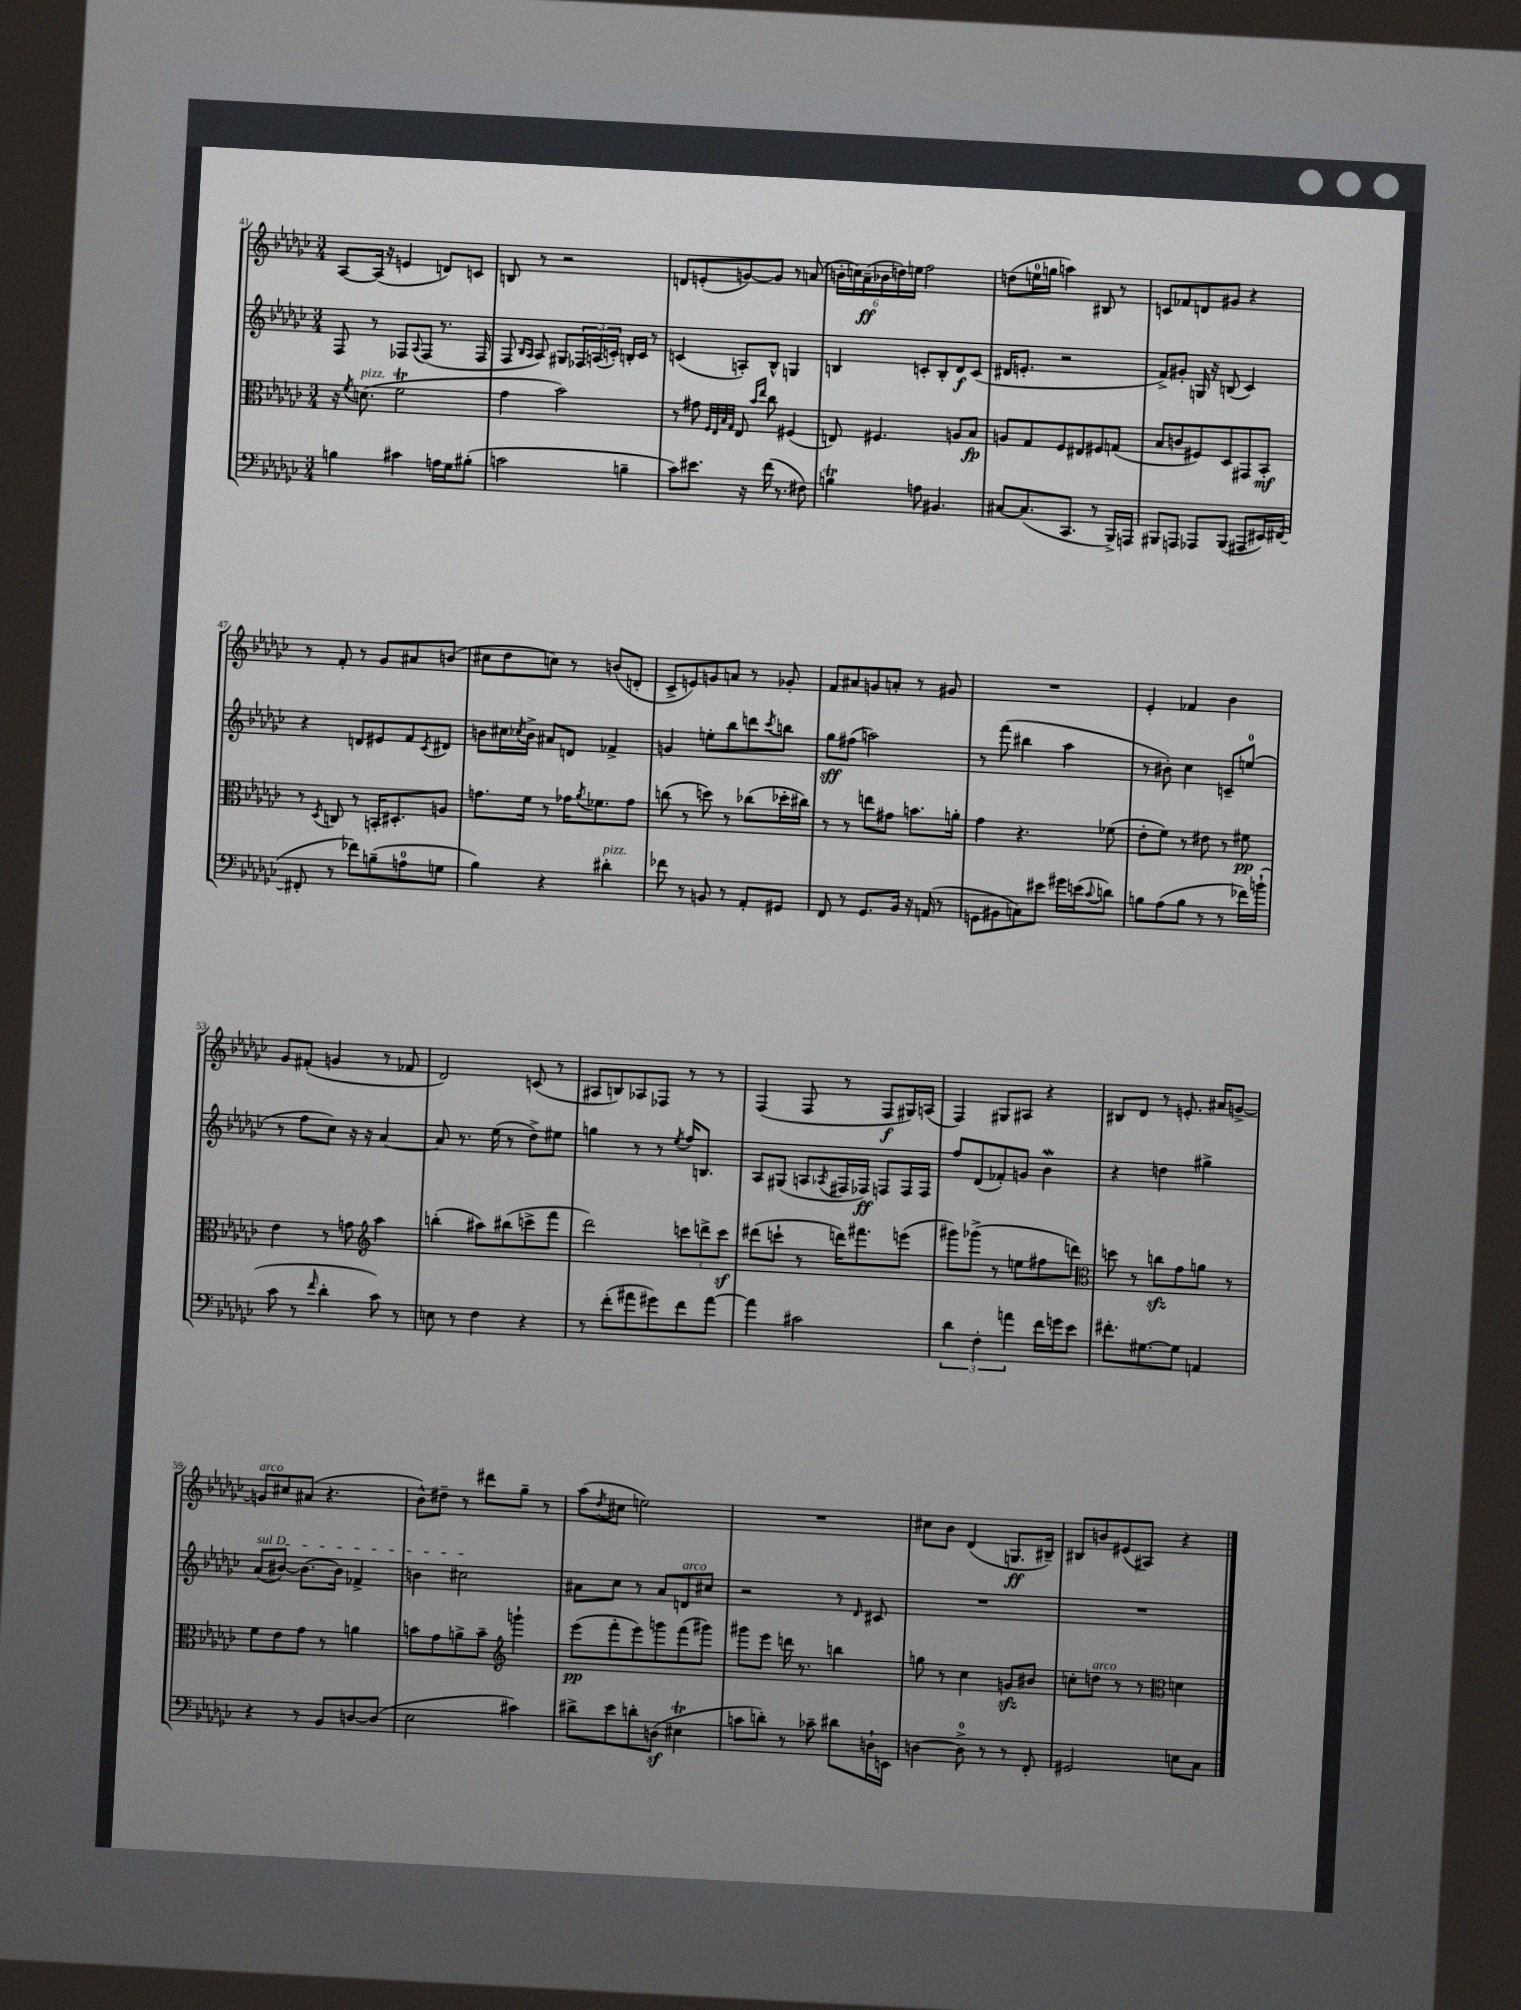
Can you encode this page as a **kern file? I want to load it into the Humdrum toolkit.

**kern	**kern	**kern	**kern
*staff4	*staff3	*staff2	*staff1
*clefF4	*clefC3	*clefG2	*clefG2
*k[b-e-a-d-g-c-]	*k[b-e-a-d-g-c-]	*k[b-e-a-d-g-c-]	*k[b-e-a-d-g-c-]
*M3/4	*M3/4	*M3/4	*M3/4
4B	16r	8F	[8A-
.	8qf	.	.
.	(8.d	.	.
.	.	8r	(16A-]
.	.	.	16r
4c#	2f	8F-	4e
.	.	8qqA-	.
.	.	(8F-	.
16A	.	8.r	8d)
16G-	.	.	.
(8B#'	.	.	8c
.	.	16F-	.
=	=	=	=
2c	4g-	8F	8B
.	.	16qqB-	.
.	.	16qqA-	.
.	.	8A-)	8r
.	2b-)	8G#	2r
.	.	24F-	.
.	.	(24A	.
.	.	24c')	.
4B~	.	16B'	.
.	.	16c	.
.	.	8r	.
=	=	=	=
8c-)	8r	(4c	8d
8.e#	8g#	.	(8e'
.	32qqF	.	.
.	32qqE-	.	.
.	32qqB-	.	.
.	32qqG-	.	.
.	8E-	8A')	[8g)
16r	.	.	.
.	16qqb-	.	.
.	16qqee-	.	.
(16f	8cc-	8B-^^	8g]
8.r	.	.	.
.	(4F#	4G	8r
8F#)	.	.	(8a
=	=	=	=
4B	8E)	4B	24b'
.	.	.	24cc)
.	.	.	(24a-~
.	4.F#	.	24b-
.	.	.	24dd)
.	.	.	24ee
8A	.	8c'	2ff
4.BB#	.	8B'	.
.	8A	8d-	.
.	8B-	(8c	.
=	=	=	=
[8C#	8A	16d#	(8dd
.	.	8.e'	.
(8.C#]	8G-	.	16ee
.	.	.	16gg
.	8F	2r	4aa)
8.CC-	.	.	.
.	8E#	.	.
8r	8F#	.	8B#
16BBB-^)	(8G	.	8r
16AAA	.	.	.
=	=	=	=
8BBB#	8B-	8f^)	8c
8AAA	8c	8g#'	8f-
8AAA-	8F#)	16G	8d
.	.	16r	.
(8BBB#	8D-	(8B	8g#
8AAA#	8GG#	4c-)	4r
16EE#)	8BB-'	.	.
([16FF#	.	.	.
=	=	=	=
8FF#']	8r	4r	8r
.	8qD-	.	.
8r	8C	.	8f'
8f-)	8r	8d	8r
(8B~	16BB'	8e#	8g-
.	8.D#'	.	.
8A	.	8f	8a#
.	.	8qc-	.
8G	8A	8d#	(8b
=	=	=	=
4B-)	8.g	8b	8cc#
.	.	16cc#	8dd-
.	.	8qcc-	.
.	16f	16b^	.
4r	8r	8a#	8cc)
.	16g-	8d	8r
.	8qa-	.	.
.	8.f-	.	.
4d#'	.	4f-^	(8b
.	8g-	.	8d'
=	=	=	=
8f-	(8cc	4g	8c-^
8r	8r	.	8e)
8BB	8dd)	8ee'	8g
8r	8r	8bb-	8a
8AA-'	(8cc-	8ddd	8r
.	.	8qccc-	.
8GG#	16dd-'	8bb	8g-'
.	16cc#)	.	.
=	=	=	=
8FF	8r	8gg-	8f
8r	8r	(8ff#	8a#
8.GG-	8ee	2aa)	8g
.	8g#	.	8a'
16BB-	.	.	.
16r	8.b	.	8r
(16AA	.	.	.
8r	.	.	8g#
.	16a'	.	.
=	=	=	=
8GG	4g-	8r	2.r
8BB#	.	(8fff	.
8C)	4.r	4bb#	.
8e#	.	.	.
16g#	.	4aa-	.
(16e	.	.	.
8qqc-	.	.	.
8d)	(8f-	.	.
=	=	=	=
8B	8e-'	8r	4e-'
(8A-	8f)	8b#')	.
8B	8r	4cc-	4f-
8r	8e#	.	.
8r	8r	8c~	4b-
16f-)	8f#	(8ee	.
(16b`	.	.	.
=	=	=	=
8c-	4e-	8r	8g-
8r	.	8ff	(8f#'
16qqf	.	.	.
4d-'	8r	8cc-)	4g
.	8g	16r	.
.	.	16r	.
*	*clefG2	*	*
8c-)	4aa-	[4a-	8r
8r	.	.	8f-
=	=	=	=
8E	(4bb'	8a-]	2d-)
8r	.	8.r	.
4F	8aa#)	.	.
.	.	(16ee-	.
.	(8bb#	8r	.
4r	8ccc^	8dd-^)	(8c
.	8fff	8ee#	8r
=	=	=	=
8r	2ddd-)	4gg	8A#
(8f'	.	.	8B)
8a#	.	8r	8A-
8g#)	.	8r	8F-
.	.	8qee-	.
8f	12ccc	16ff	8r
.	.	8.B	.
.	12ddd^	.	.
[8a#	.	.	8r
.	12ccc	.	.
=	=	=	=
4a#]	(8ddd#	8A-	(4F
.	8ccc`	(8G#	.
2c#	8r	8A	8F
.	.	8qA-	.
.	16ddd)	16F#	8r
.	8.fff#	16F-)	.
.	.	8F	8F
.	(8eee	16F	16G#)
.	.	16F	(16A
=	=	=	=
6d-	8ggg#)	8ff	4F)
.	(8ggg-^	(8d-	.
6F'	.	.	.
.	8r	8f-')	8G#
6a	.	.	.
.	8ee	8g	8A#
16f	8ff#	4b-	4r
16g	.	.	.
8e-	8ddd)	.	.
=	=	=	=
*	*clefC3	*	*
8.f#'	8dd	4r	8B#
.	8r	.	8d-
[8.G#	.	.	.
.	8cc	4dd	8r
8G#]	8g-	.	8.e'
4AA	8a	4gg#^	.
.	.	.	16a#
.	8r	.	[8g^
=	=	=	=
4r	8f	(8a-	8g]
.	8e-	[8b#)	8cc#
8r	8g-	8.b#_	(8a#
8BB-	8r	.	4.r
.	.	16b#]	.
[8D	4a	4f-^	.
(8D]	.	.	.
=	=	=	=
2E-	8b	4b	8b-^^)
.	8g-	.	8dd#~
.	8a^	2cc#	8r
.	8b~	.	8ddd#
*	*clefG2	*	*
4c#)	4ggg`	.	8gg-~
.	.	.	8r
=	=	=	=
8d#^	(8eee-	8a#	(8aa-
.	.	.	8qdd-
8e-	8fff'	8cc-	8cc#
8d'	8eee-)	8r	2ee)
(8D	8ggg	8a#	.
4E#	(8fff	8d	.
.	8ggg#)	8cc#	.
=	=	=	=
8c	8ggg#	2r	2.r
8d')	8eee-	.	.
8r	16ddd	.	.
.	8.r	.	.
8c-~	.	.	.
8d#	4bb	8r	.
.	.	16qqd-	.
16D`	.	8c#	.
16EE	.	.	.
=	=	=	=
[4D	8gg	2.r	8cc#
.	8r	.	8b-
8D^]	4cc-	.	(4d-
8r	.	.	.
8r	8g	.	8.G
8FF'	8b#	.	.
.	.	.	16B#~)
=	=	=	=
2GG#	8cc'	2.r	8B#
.	8dd	.	8b
.	8r	.	(8e#
.	8r	.	8A#)
*	*clefC3	*	*
8E	4d	.	4r
8C-	.	.	.
==	==	==	==
*-	*-	*-	*-
